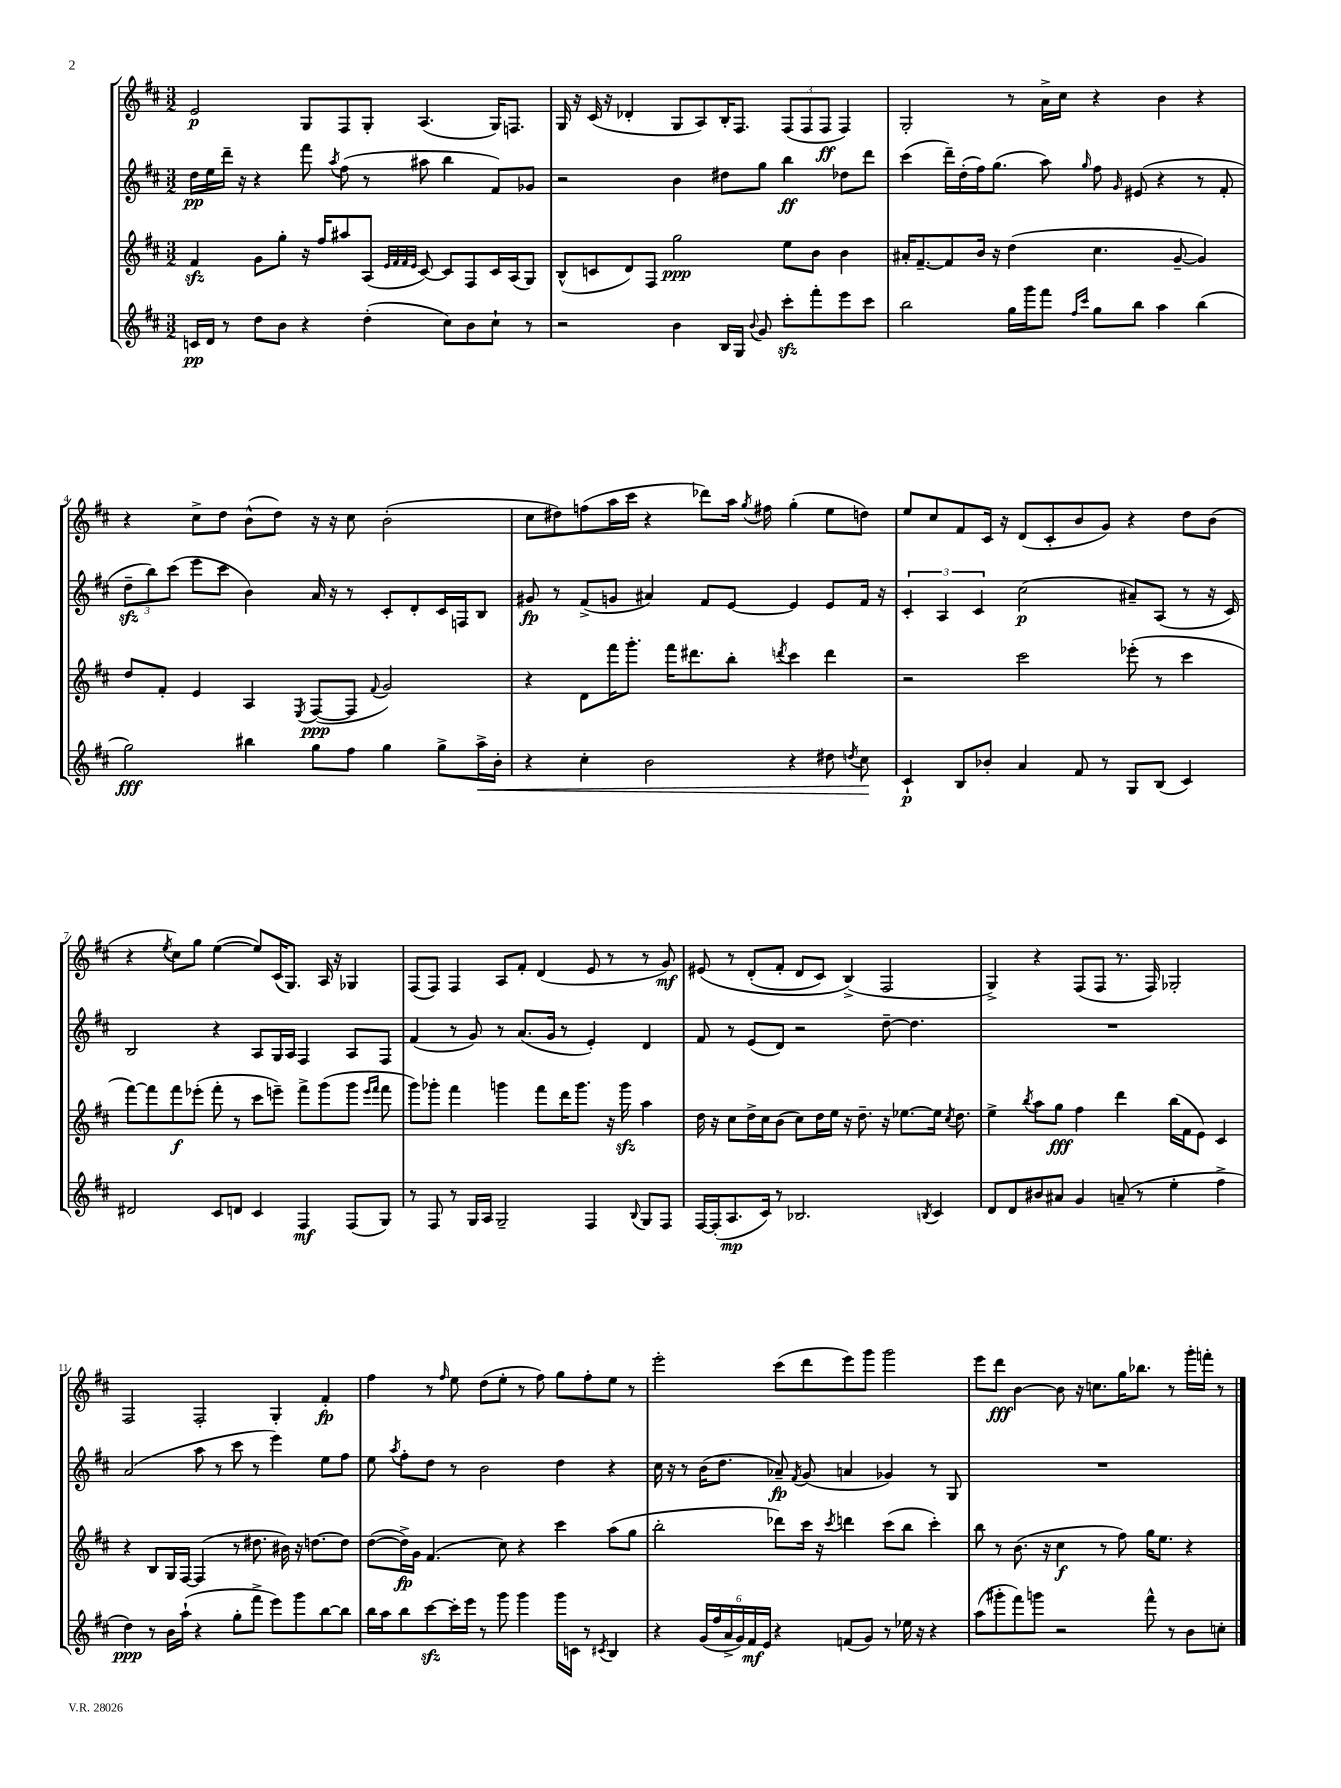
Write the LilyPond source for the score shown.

<<
\new StaffGroup <<
\new Staff = "s0" {
    \clef treble \key d \major \numericTimeSignature \time 3/2
    \autoBeamOff e'2\p g8[ fis8 g8]-. a4.( g16[) f8.] |
    g16 r16 cis'16( r16 des'4-. g8[ a8) b16-. fis8.] \tuplet 3/2 { fis8[( fis8 fis8]\ff } fis4) |
    g2-. r8 a'16[-> cis''16] r4 b'4 r4 |
    r4 cis''8[-> d''8] b'8[-^( d''8]) r16 r16 cis''8 b'2-.( |
    cis''8[ dis''8) f''8( a''16 cis'''16] r4 des'''8[) a''16] \acciaccatura { g''8 } fis''16 g''4-.( e''8[ d''8]) |
    e''8[ cis''8 fis'8 cis'16] r16 d'8[( cis'8-. b'8 g'8]) r4 d''8[ b'8]( |
    r4 \acciaccatura { e''8 } cis''8[) g''8] e''4~( e''8[) cis'16( g8.]) a16 r16 ges4 |
    fis8[( fis8]) fis4 a8[ fis'8]-. d'4( e'8 r8 r8 g'8\mf) |
    eis'8\( r8 d'8[-.( fis'8]-. d'8[ cis'8]) b4->(\) fis2 |
    g4->) r4 fis8[( fis8] r8. fis16) ges2-. |
    fis2 fis2-. g4-. fis'4-.\fp |
    fis''4 r8 \grace { fis''16 } e''8 d''8[( e''8]-. r8 fis''8) g''8[ fis''8-. e''8] r8 |
    e'''2-. cis'''8[( d'''8 e'''8) g'''8] g'''2 |
    e'''8[ d'''8]\fff b'4~ b'8 r16 c''8.[ g''16 bes''8.] r8 g'''16[-. f'''16]-. r8 \bar "|." |
}
\new Staff = "s1" {
    \clef treble \key d \major \numericTimeSignature \time 3/2
    \autoBeamOff d''16[\pp e''16 d'''16]-- r16 r4 fis'''8 \acciaccatura { a''8 } fis''8( r8 ais''8 b''4 fis'8[) ges'8] |
    r2 b'4 dis''8[ g''8] b''4\ff des''8[ d'''8] |
    cis'''4( d'''16[--) d''16-.( fis''16) g''8.]( a''8) \grace { g''16 } fis''8 \grace { g'16 } eis'8( r4 r8 fis'8-. |
    \tuplet 3/2 { d''8[--\sfz b''8) cis'''8]( } e'''8[ cis'''8] b'4) a'16 r16 r8 cis'8[-. d'8-. cis'16 f16 b8] |
    gis'8\fp r8 fis'8[->( g'8] ais'4) fis'8[ e'8]~ e'4 e'8[ fis'16] r16 |
    \tuplet 3/2 { cis'4-. a4 cis'4 } cis''2\p( ais'8[--) a8]( r8 r16 cis'16) |
    b2 r4 a8[ g16 a16] fis4 a8[ fis8] |
    fis'4( r8 g'8) r8 a'8.[( g'16] r8 e'4-.) d'4 |
    fis'8 r8 e'8[( d'8]) r2 d''8~-- d''4. |
    R1. |
    a'2( a''8 r8 cis'''8 r8 e'''4) e''8[ fis''8] |
    e''8 \acciaccatura { a''8 } fis''8[-. d''8] r8 b'2 d''4 r4 |
    cis''16 r16 r8 b'16[( d''8.] aes'8--\fp) \acciaccatura { fis'8 } g'8( a'4 ges'4) r8 g8 |
    R1. \bar "|." |
}
\new Staff = "s2" {
    \clef treble \key d \major \numericTimeSignature \time 3/2
    \autoBeamOff fis'4\sfz g'8[ g''8]-. r16 fis''16[ ais''8 a8]( \grace { e'32[ fis'32 fis'32 e'32] } cis'8~) cis'8[ fis8 cis'16 a16( g8]) |
    b8[-^( c'8 d'8) fis8] g''2\ppp e''8[ b'8] b'4 |
    ais'16[-. fis'8.~-- fis'8 b'16] r16 d''4( cis''4. g'8~-- g'4) |
    d''8[ fis'8]-. e'4 a4 \acciaccatura { e8 } fis8[~\ppp( fis8] \appoggiatura { fis'8 } g'2) |
    r4 d'8[ fis'''16 g'''8.]-. fis'''16[ dis'''8. b''8]-. \acciaccatura { d'''8 } cis'''4 d'''4 |
    r2 cis'''2 ees'''8-.( r8 cis'''4 |
    fis'''8[~) fis'''8 fis'''8\f ees'''8]-.( fis'''8-. r8 cis'''8[ e'''8]--) fis'''8[-> g'''8( g'''8] \grace { e'''16[ fis'''16] } fis'''8 |
    g'''8[) ges'''8]-. fis'''4 g'''4 fis'''8[ d'''16 g'''8.] r16 g'''16\sfz a''4 |
    d''16 r16 cis''8[ d''16-> cis''16 b'8]( cis''8[) d''16 e''16] r16 d''8.-- r16 ees''8.[~ ees''16] \acciaccatura { cis''8 } d''8. |
    e''4-> \acciaccatura { b''8 } a''8[ g''8]\fff fis''4 d'''4 b''16[( fis'16 e'8]) cis'4 |
    r4 b8[ g16 fis16]~ fis4( r8 dis''8. bis'16) r16 d''8.[~ d''8] |
    d''8[~( d''16->\fp) g'16] fis'4.( cis''8) r4 cis'''4 a''8[( g''8] |
    b''2-. des'''8[) cis'''16] r16 \acciaccatura { cis'''8 } d'''4 cis'''8[( b''8] cis'''4-.) |
    b''8 r8 b'8.( r16 cis''4\f r8 fis''8) g''16[ e''8.] r4 \bar "|." |
}
\new Staff = "s3" {
    \clef treble \key d \major \numericTimeSignature \time 3/2
    \autoBeamOff c'16[\pp d'16] r8 d''8[ b'8] r4 d''4-.( cis''8[) b'8 cis''8]-! r8 |
    r2 b'4 b16[ g16] \appoggiatura { b'8 } g'8 cis'''8[-.\sfz fis'''8-. e'''8 cis'''8] |
    b''2 g''16[ g'''16 fis'''8] \grace { fis''16[ cis'''16] } g''8[ b''8] a''4 b''4( |
    g''2\fff) bis''4 g''8[ fis''8] g''4 g''8[-> a''16->\< b'16]-. |
    r4 cis''4-. b'2 r4 dis''8 \acciaccatura { d''8 } cis''8\! |
    cis'4-!\p b8[ bes'8]-. a'4 fis'8 r8 g8[ b8]( cis'4) |
    dis'2 cis'8[ d'8] cis'4 fis4\mf fis8[( g8]) |
    r8 fis8 r8 g16[ a16] g2-- fis4 \appoggiatura { b8 } g8[ fis8] |
    fis16[~ fis16-.( a8.\mp cis'16]) r8 bes2. \acciaccatura { b8 } cis'4 |
    d'8[ d'8 bis'8 ais'8] g'4 a'8--( r8 e''4-. fis''4-> |
    d''4\ppp) r8 b'16[ a''16]-!( r4 g''8[-. fis'''8]-> e'''8[) g'''8 b''8~ b''8] |
    b''16[ a''16 b''8 cis'''8~\sfz cis'''16-. e'''16] r8 g'''8 g'''4 g'''16[ c'16] r8 \acciaccatura { cis'8 } b4 |
    r4 \tuplet 6/4 { g'16[( fis''16 a'16-> g'16) fis'16\mf e'16] } r4 f'8[( g'8]) r8 ees''16 r16 r4 |
    a''8[( gis'''8-. fis'''8) g'''8] r2 fis'''8-^ r8 b'8[ c''8]-. \bar "|." |
}
>>
>>
